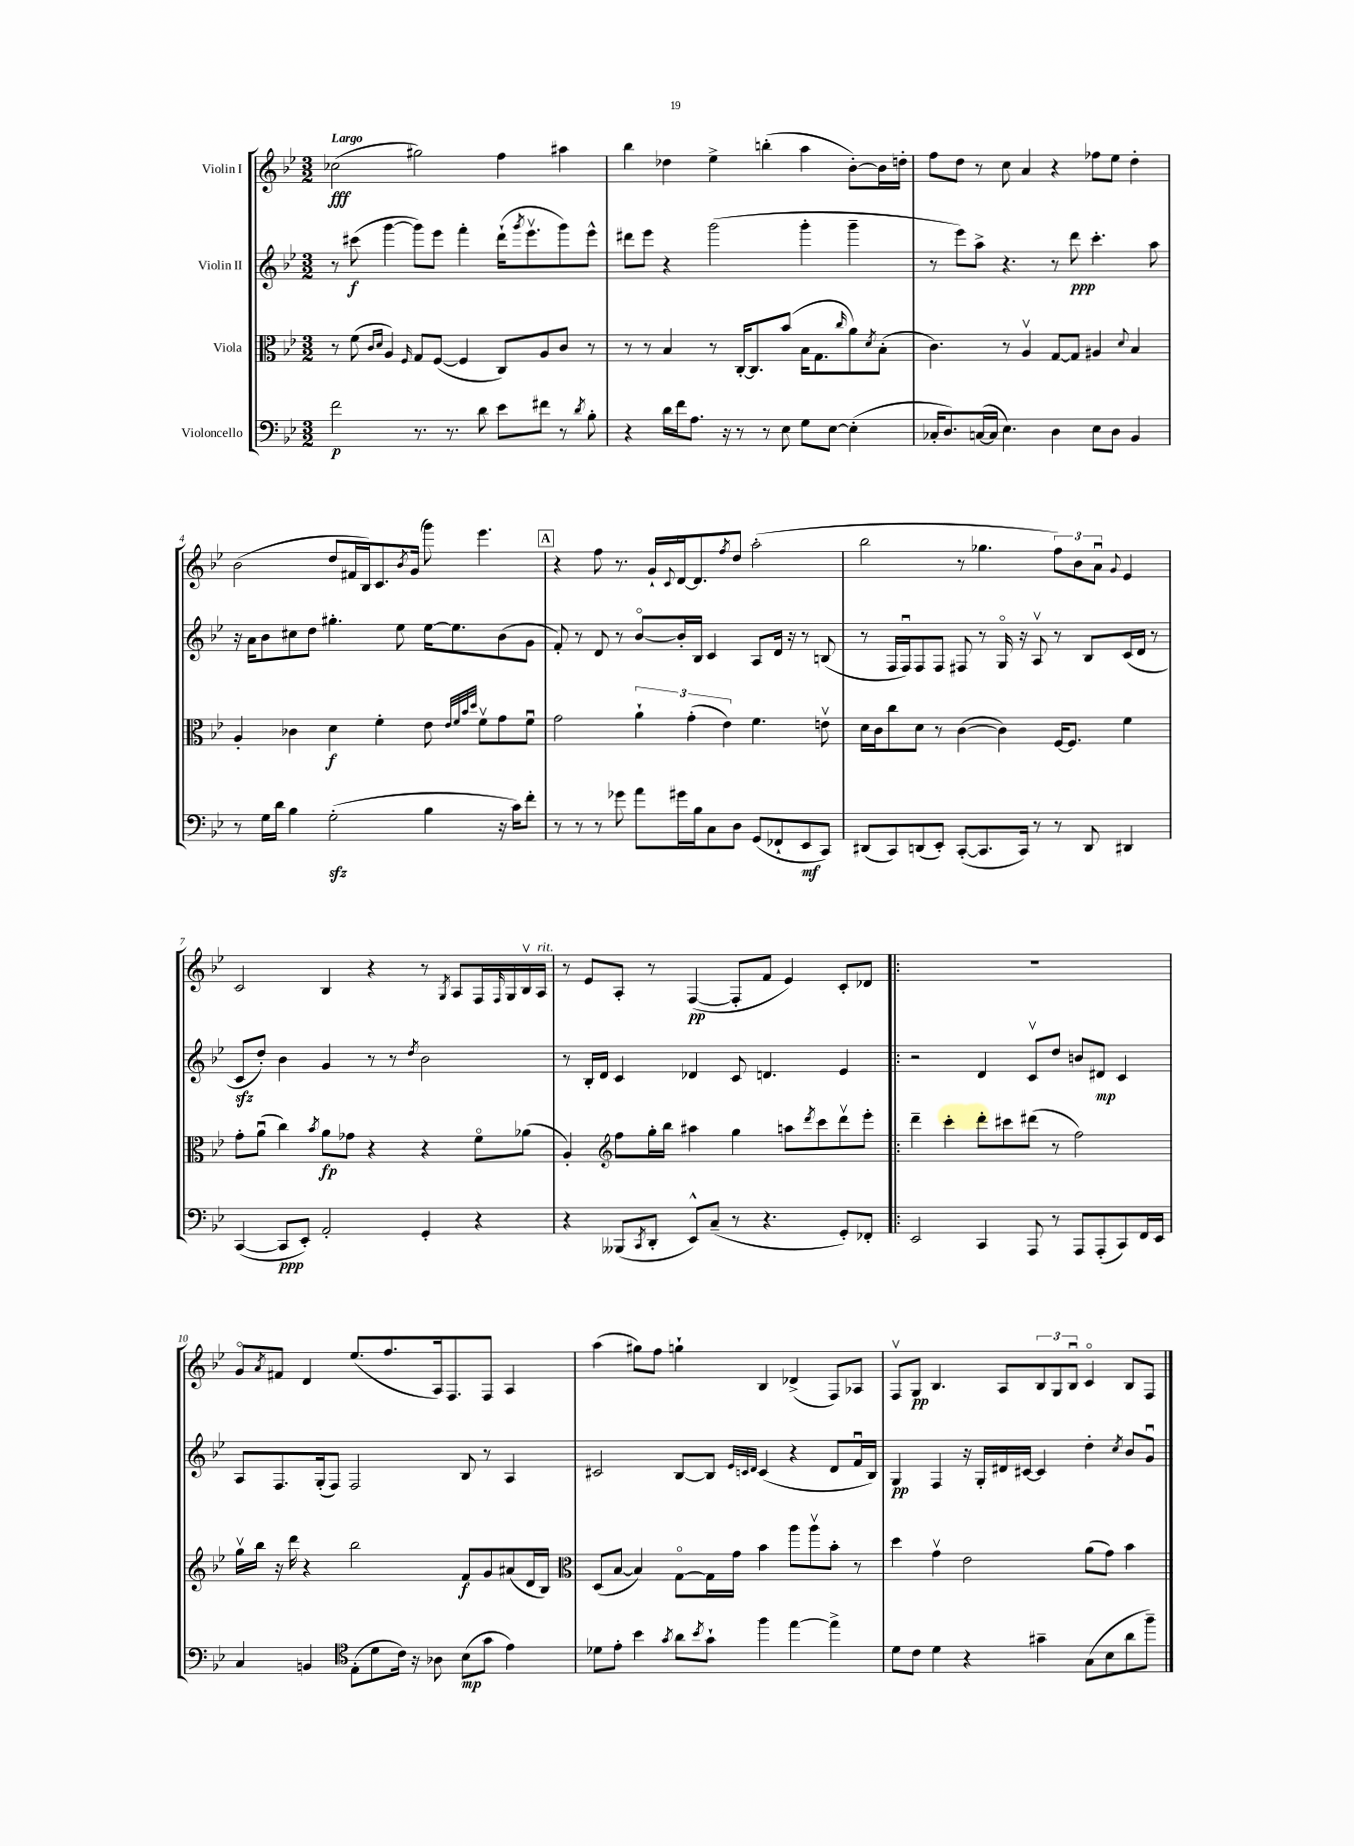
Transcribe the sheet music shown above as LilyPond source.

<<
\new StaffGroup <<
\new Staff = "s0" \with { instrumentName = "Violin I" } {
    \clef treble \key bes \major \numericTimeSignature \time 3/2 \tempo "Largo"
    ces''2\fff( gis''2) f''4 ais''4 |
    bes''4 des''4 ees''4-> b''4-.( a''4 bes'8~-.) bes'16 d''16-. |
    f''8 d''8 r8 c''8 a'4 r4 fes''8 ees''8 d''4-. |
    bes'2( d''8 fis'16 bes16) c'8. \acciaccatura { bes'8 } g'16( g'''8) ees'''4. |
    \mark \markup { \box "A" } r4 f''8 r8. g'16-! \appoggiatura { c'8 } d'16~\downbow d'8. \acciaccatura { f''8 } d''8 a''2-.( |
    bes''2 r8 ges''4. \tuplet 3/2 { f''8) bes'8 a'8\downbow } \appoggiatura { g'8 } ees'4 |
    c'2 bes4 r4 r8 \acciaccatura { g8 } a8 f16 \grace { f16 } g16 bes16\upbow a16^\markup { \italic "rit." } |
    r8 ees'8 a8-. r8 f4~\pp( f8-. f'8 ees'4) c'8-. des'8 |
    \bar ".|:" R1. |
    g'8\flageolet \acciaccatura { a'8 } fis'8 d'4 ees''8.( f''8. a16) f8. f8 a4 |
    a''4( gis''8) f''8 g''4-! bes4 des'4->( f8) aes8 |
    f8\upbow g8\pp bes4. a8 \tuplet 3/2 { bes8 g8 bes8\downbow } c'4\flageolet bes8 f8 \bar "|." |
}
\new Staff = "s1" \with { instrumentName = "Violin II" } {
    \clef treble \key bes \major \numericTimeSignature \time 3/2
    r8 cis'''8\f( g'''4~ g'''8) ees'''8 f'''4-. d'''16-!( \acciaccatura { g'''8 } ees'''8.\upbow g'''8) ees'''8-^ |
    dis'''8 ees'''8 r4 g'''2( g'''4-. g'''4-- |
    r8 ees'''8) a''8-> r4. r8 d'''8\ppp c'''4.-. a''8 |
    r16 a'16 bes'8 cis''8 d''8 gis''4.-. ees''8 ees''16~ ees''8. bes'8( g'8 |
    \mark \markup { \box "A" } f'8-.) r8 d'8 r8 bes'8~\flageolet bes'16-. bes16 c'4 a8 d'16 r16 r8 b8( |
    r8 f16 f16\downbow) f8 f8 fis8 r8 g16\flageolet r16 a8\upbow r8 bes8 c'16( d'16 r8 |
    c'8\sfz d''8-.) bes'4 g'4 r8 r8 \acciaccatura { d''8 } bes'2 |
    r8 bes16-. d'16 c'4 des'4 c'8 d'4. ees'4 |
    \bar ".|:" r2 d'4 c'8\upbow d''8 b'8 dis'8\mp c'4 |
    a8 f8. g16-.( f8) f2 bes8 r8 a4 |
    cis'2 bes8~ bes8 \grace { ees'32 c'32 d'32 } c'4( r4 d'8 f'16\downbow bes16) |
    g4\pp f4 r16 g16-. dis'16 cis'16~ cis'4 d''4-. \acciaccatura { c''8 } bes'8 g'8\downbow \bar "|." |
}
\new Staff = "s2" \with { instrumentName = "Viola" } {
    \clef alto \key bes \major \numericTimeSignature \time 3/2
    r8 f'8( \grace { c'16 d'16 } a4) \grace { f16 } g8 f8~( f4 c8) a8 c'8 r8 |
    r8 r8 bes4 r8 c16~-. c8. bes'8( bes16 g8. \grace { c''16 } a'8) \acciaccatura { d'8 } bes8-.( |
    c'4.) r8 a4\upbow g8~ g8 ais4 \appoggiatura { d'8 } bes4 |
    a4-. ces'4 d'4\f f'4-. ees'8 \grace { ees'32 f'32 bes'32 d''32 } f'8\upbow g'8 f'8\downbow |
    \mark \markup { \box "A" } g'2 \tuplet 3/2 { a'4-! g'4-.( ees'4) } f'4. e'8\upbow |
    d'16 c'16 c''8 d'8 r8 c'4~( c'4) f16~ f8. f'4 |
    g'8-. a'8\downbow( c''4) \acciaccatura { bes'8 } a'8\fp ges'8 r4 r4 f'8\flageolet aes'8( |
    a4-.) \clef treble f''8 g''16-. bes''16 ais''4 g''4 a''8 \acciaccatura { d'''8 } c'''8 d'''8\upbow ees'''8-. |
    \bar ".|:" d'''4-- c'''4-. d'''8-. cis'''8 dis'''8( r8 f''2) |
    g''16\upbow bes''16 r16 d'''16 r4 bes''2 f'8\f g'8 ais'8( d'16 bes16) |
    \clef alto d8( bes8~ bes4) g8~\flageolet g16 g'16 bes'4 a''8 a''8\upbow bes'8-. r8 |
    d''4 g'4\upbow ees'2 a'8( g'8) bes'4 \bar "|." |
}
\new Staff = "s3" \with { instrumentName = "Violoncello" } {
    \clef bass \key bes \major \numericTimeSignature \time 3/2
    f'2\p r8. r8. d'8 ees'8 fis'8 r8 \acciaccatura { d'8 } bes8-. |
    r4 d'16 f'16 a8. r16 r8 r8 ees8 g8 ees8~ ees4-.( |
    ces16-. d8.) c16~( c16 ees4.) d4 ees8 d8 bes,4 |
    r8 g16 d'16 bes4 g2-.\sfz( bes4 r16 c'16) f'8-. |
    \mark \markup { \box "A" } r8 r8 r8 ges'8 a'8 gis'16 bes16 c8 d8 g,8( fes,8-! ees,8\mf c,8) |
    dis,8( c,8) d,8( ees,8-.) c,8~-.( c,8. c,16) r8 r8 d,8 dis,4 |
    c,4~( c,8\ppp ees,8-.) a,2-. g,4-. r4 |
    r4 beses,,8( \acciaccatura { c,8 } d,8-. ees,8-^) c8--( r8 r4. g,8-.) fes,8-. |
    \bar ".|:" ees,2 c,4 a,,8 r8 a,,8 a,,8-.( c,8) f,16 ees,16 |
    c4 b,4 \clef tenor ees8-.( d'8 c'16) r16 aes8 bes8\mp( g'8 ees'4) |
    des'8 ees'8-. bes'4 \acciaccatura { g'8 } a'8 \acciaccatura { bes'8 } g'8-! f''4 ees''4~ ees''4-> |
    d'8 c'8 d'4 r4 gis'4-- g8( bes8 a'8 f''8--) \bar "|." |
}
>>
>>
